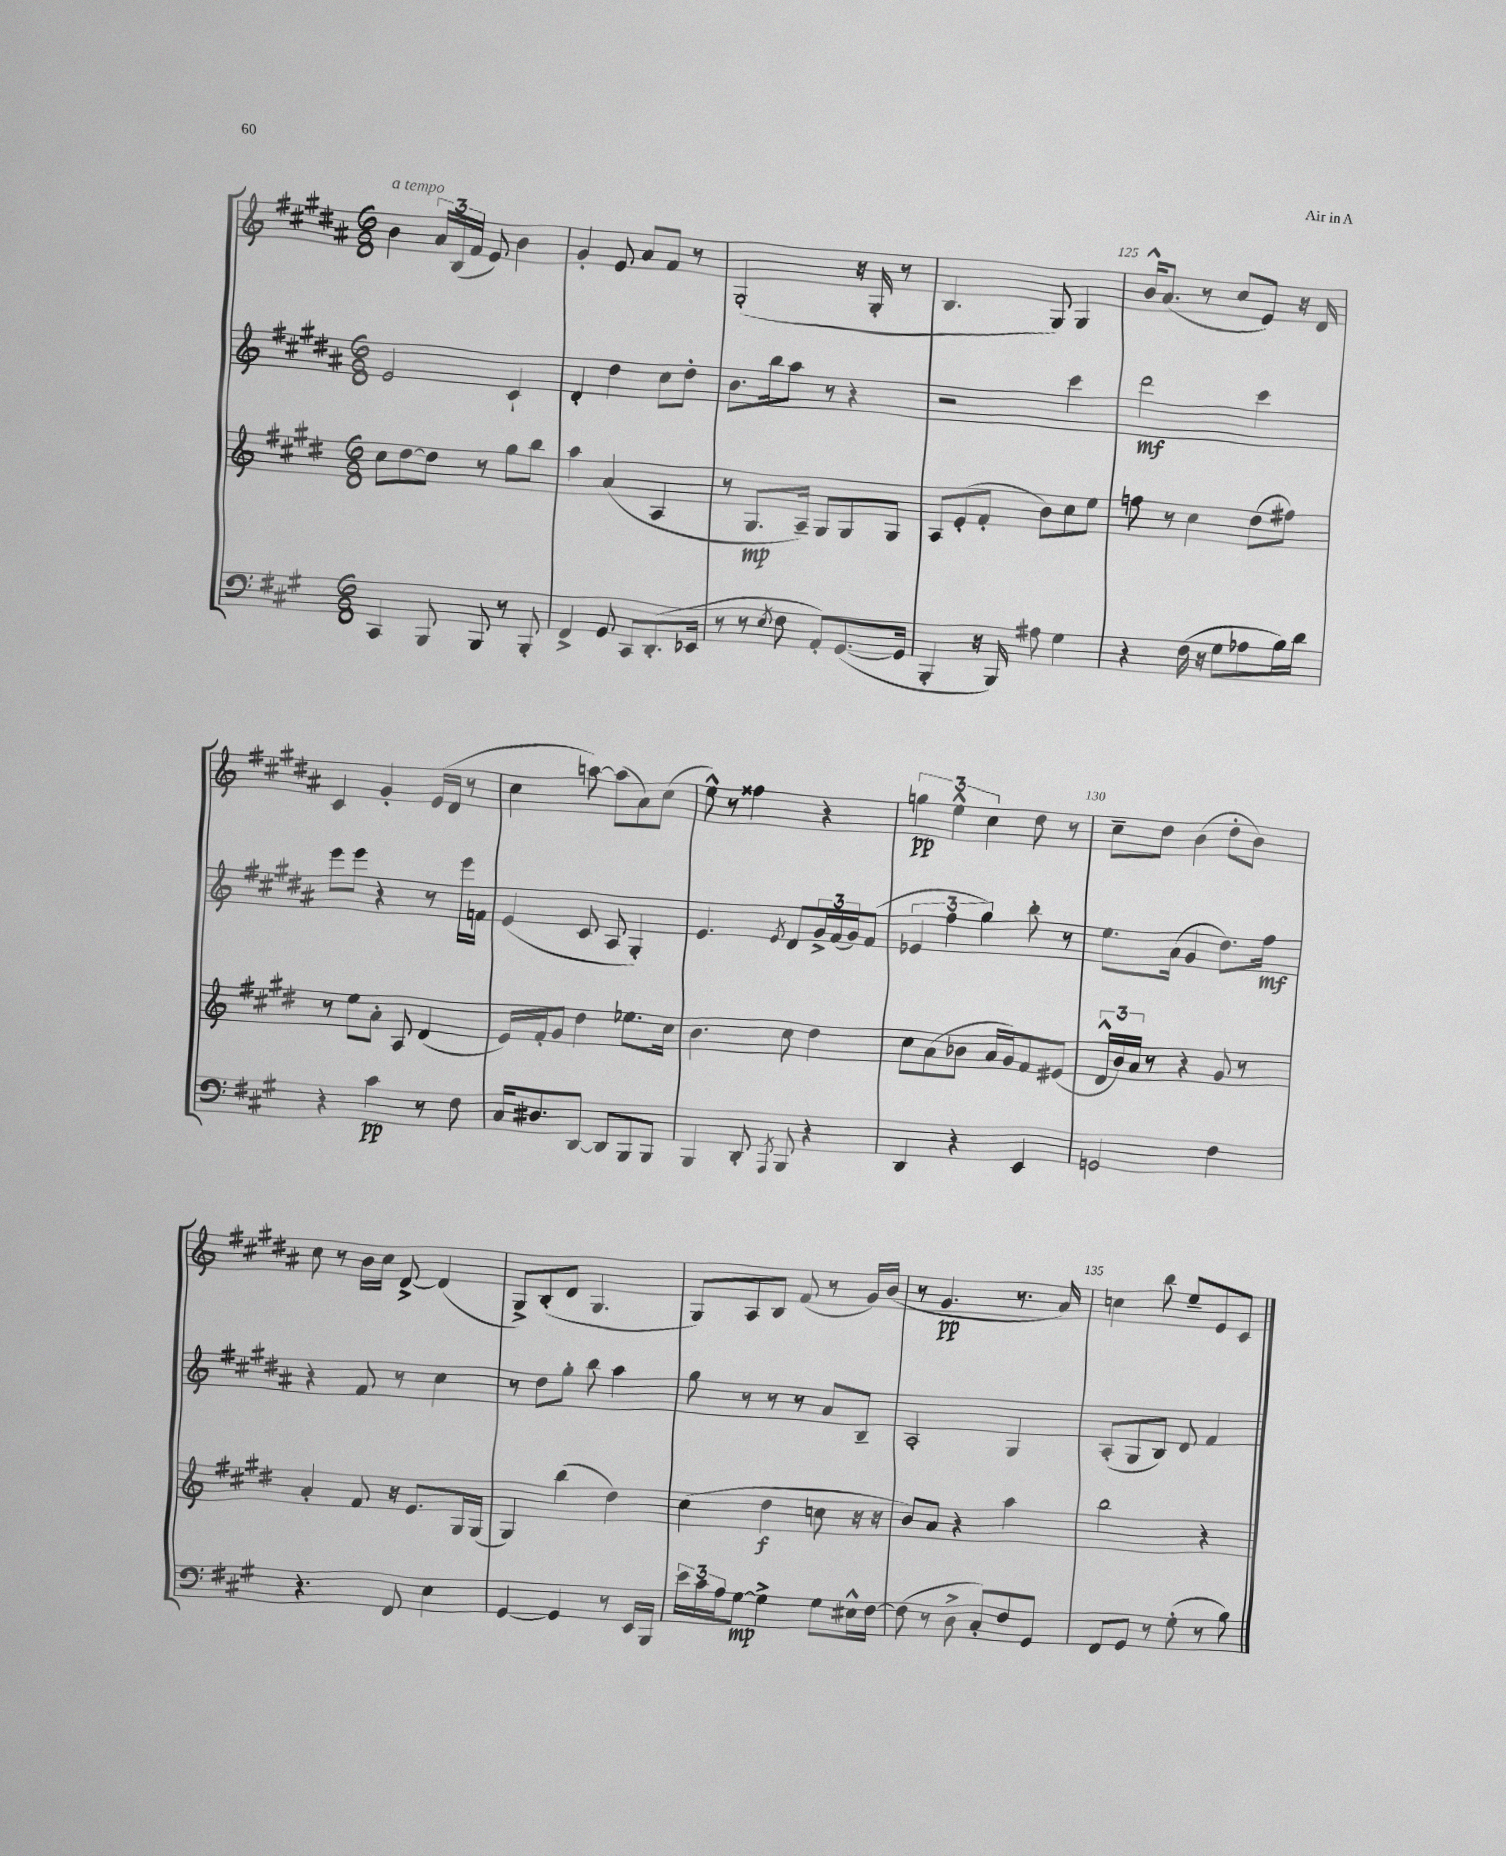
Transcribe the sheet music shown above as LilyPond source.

<<
\new StaffGroup <<
\new Staff = "s0" {
    \clef treble \key b \major \numericTimeSignature \time 6/8
    b'4^\markup { \italic "a tempo" } \tuplet 3/2 { ais'16 b16( fis'16 } e'8) b'4 |
    gis'4-. e'8 ais'8 fis'8 r8 |
    gis2-.( r16 gis16-. r8 |
    b4. gis8) gis4 |
    b'16-^ ais'8.( r8 cis''8 e'8) r16 dis'16 |
    cis'4 gis'4-. e'16( dis'16 r8 |
    cis''4 a''8~) a''8( ais'8) cis''8( |
    e''8-^) r8 fisis''4 r4 |
    \tuplet 3/2 { g''4\pp e''4-^ cis''4 } dis''8 r8 |
    cis''8-- dis''8 b'4( dis''8-. b'8) |
    cis''8 r8 b'16 cis''16 dis'8~-> dis'4( |
    gis8->) b8-.( dis'8 gis4. |
    gis8) ais8 b8 fis'8( r8 gis'16) b'16( |
    r8 gis'4.\pp r8. ais'16) |
    c''4 b''8 e''8-- e'8 cis'8 \bar "|." |
}
\new Staff = "s1" {
    \clef treble \key b \major \numericTimeSignature \time 6/8
    e'2 cis'4-! |
    dis'4-. dis''4 cis''8 dis''8-. |
    b'8. b''16 ais''8 r8 r4 |
    r2 cis'''4 |
    dis'''2\mf cis'''4 |
    e'''8 e'''8 r4 r8 e'''16 f'16 |
    e'4( cis'8 ais8 gis4-.) |
    e'4. \acciaccatura { e'8 } dis'8 \tuplet 3/2 { gis'16-> fis'16( gis'16) } fis'8( |
    \tuplet 3/2 { ees'4 fis''4 gis''4) } b''8-. r8 |
    e''8. ais'16( gis'4 dis''8.) fis''16\mf |
    r4 fis'8 r8 cis''4 |
    r8 dis''8 gis''8-. b''8 ais''4 |
    gis''8 r8 r8 r8 ais'8 b8-- |
    ais2-. gis4 |
    ais8-.( gis8 b8) dis'8 fis'4 \bar "|." |
}
\new Staff = "s2" {
    \clef treble \key e \major \numericTimeSignature \time 6/8
    cis''8 dis''8~ dis''8 r8 gis''8 b''8 |
    a''4 a'4( a4 |
    r8 gis8.\mp a16--) gis8 gis8 gis8 |
    a8 e'8-.( fis'8-. b'8) cis''8 e''8 |
    f''8 r8 cis''4 dis''8( fis''8) |
    r8 e''8 a'8-. a8 dis'4( |
    e'16) fis'16-. gis'8 dis''4 ees''8. cis''16 |
    b'4. cis''8 dis''4 |
    cis''8 a'8( bes'8 a'16 gis'16) fis'8 eis'8( |
    \tuplet 3/2 { dis'16-^ b'16) a'16 } r8 r4 gis'8 r8 |
    a'4-. fis'8 r16 e'8. gis16 gis16( |
    gis4) b''4( dis''4) |
    cis''4( dis''4\f c''8 r16 r16 |
    b'8) a'8 r4 a''4 |
    b''2 r4 \bar "|." |
}
\new Staff = "s3" {
    \clef bass \key a \major \numericTimeSignature \time 6/8
    cis,4 b,,8 b,,8 r8 b,,8-. |
    fis,4-> gis,8 cis,8 d,8.-.( ees,16 |
    r8 r8 \acciaccatura { e8 } fis8 a,8-.) gis,8.~( gis,16 |
    b,,4-. r16 b,,16) ais8 gis4 |
    r4 fis16( r16 gis8 aes8 b16) d'16 |
    r4 cis'4\pp r8 fis8 |
    cis16 dis8. d,8~ d,8 b,,8 b,,8 |
    b,,4 d,8-. \acciaccatura { a,,8 } b,,8 r4 |
    d,4 r4 e,4 |
    g,2 fis4 |
    r4. fis,8 e4 |
    gis,4~ gis,4 r8 e,16 b,,16 |
    \tuplet 3/2 { e'16 cis'16 a16 } gis8~\mp gis4-> gis8 eis16-^ fis16~ |
    fis8( r8 d8-> cis8-.) fis8 gis,8 |
    fis,8 gis,8 r8 gis8-.( r8 b8) \bar "|." |
}
>>
>>
\layout { \context { \Score currentBarNumber = #121 \override BarNumber.break-visibility = ##(#f #t #t) barNumberVisibility = #(every-nth-bar-number-visible 5) } }
